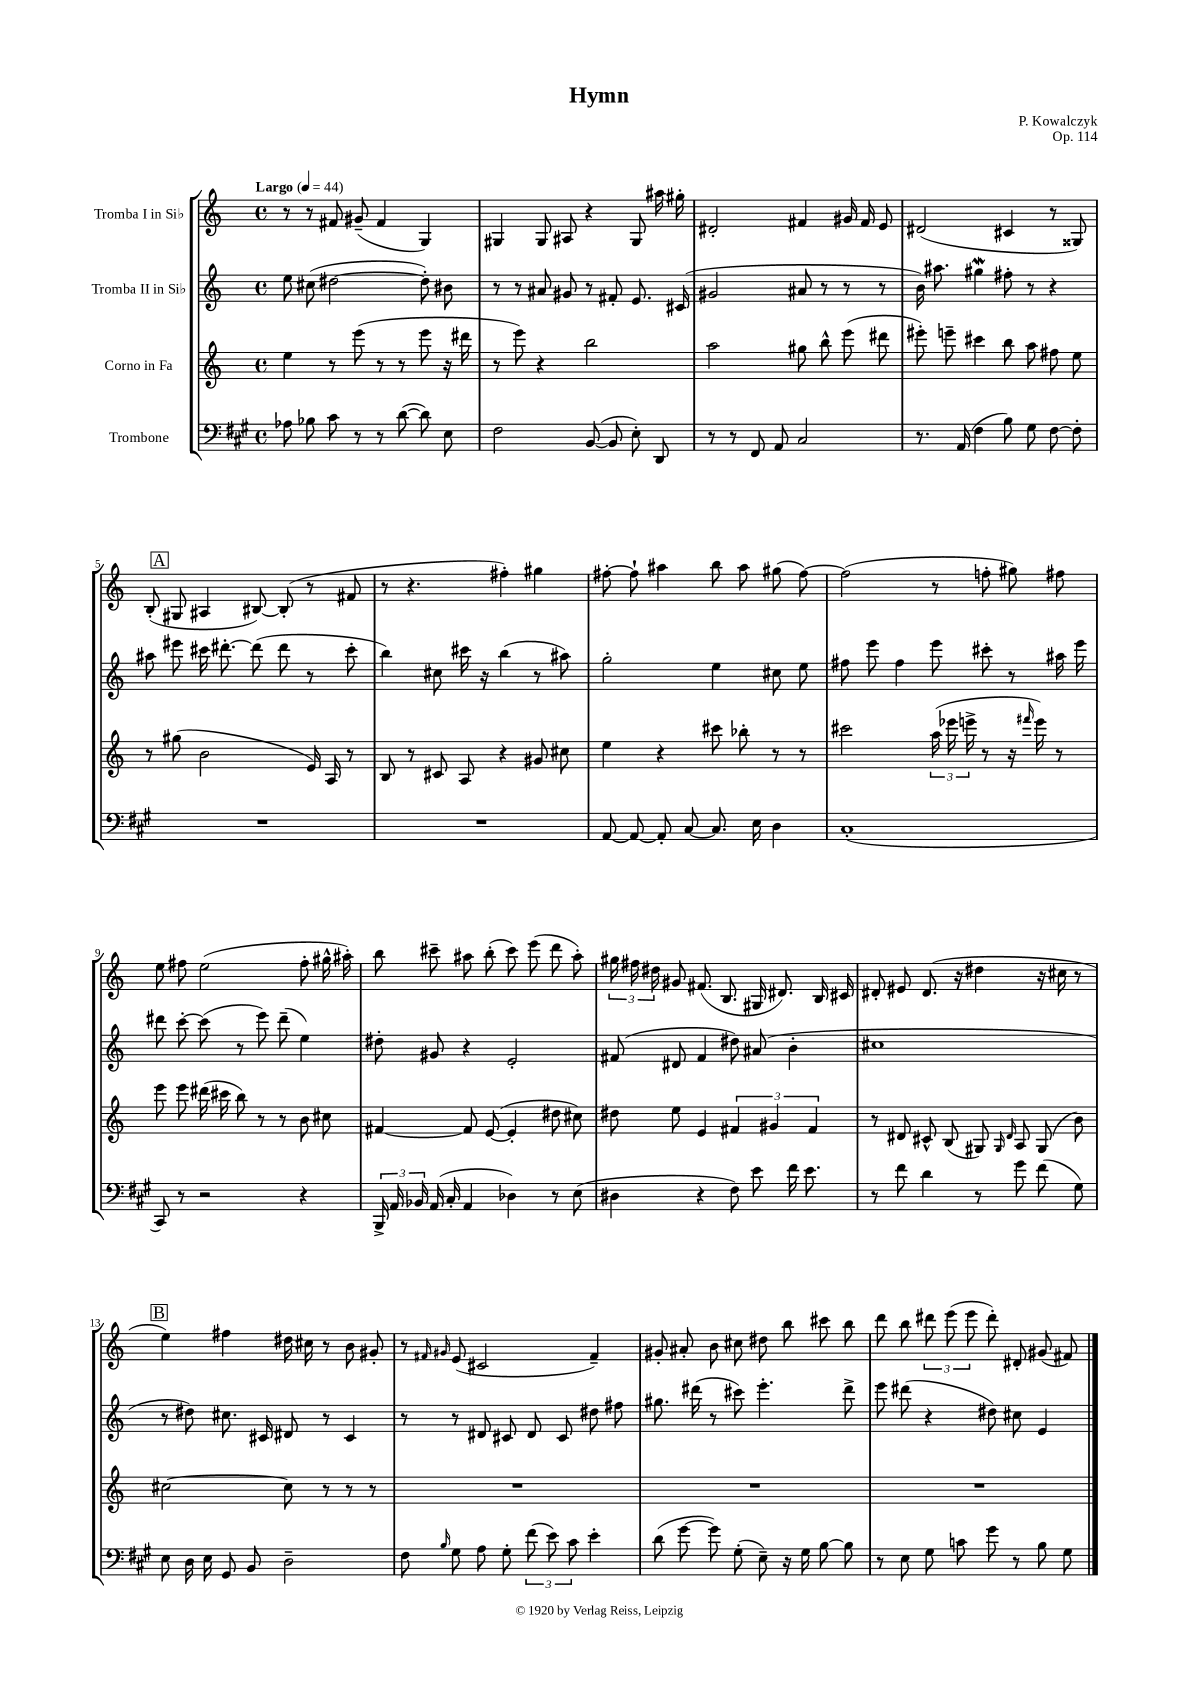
\header { title = "Hymn" composer = "P. Kowalczyk" opus = "Op. 114" }
<<
\new StaffGroup <<
\new Staff = "s0" \with { instrumentName = "Tromba I in Sib" } {
    \clef treble \key c \major \defaultTimeSignature \time 4/4 \tempo "Largo" 4 = 44
    \autoBeamOff r8 r8 fis'8 gis'8--( fis'4 g4) |
    gis4 gis8 ais8 r4 gis8 ais''16 gis''16-. |
    dis'2-. fis'4 gis'16 fis'16 e'8 |
    dis'2( cis'4 r8 gisis8) |
    \mark \markup { \box "A" } b8-.( gis8 ais4 bis8~) bis8-.( r8 fis'8 |
    r8 r4. fis''4-.) gis''4 |
    fis''8~-. fis''8-! ais''4 b''8 ais''8 gis''8( fis''8~) |
    fis''2( r8 f''8-. gis''8) fis''8 |
    e''8 fis''8 e''2( fis''8-. gis''16-^ ais''16-.) |
    b''8 cis'''8-- ais''8 b''8-.( cis'''8) e'''8( d'''8 ais''8-.) |
    \tuplet 3/2 { gis''16 fis''16 dis''16 } gis'8 fis'8.( b8. gis16 dis'8.) b16 cis'16 |
    dis'8-. eis'8 dis'8.( r16 dis''4 r16 cis''16 r8 |
    \mark \markup { \box "B" } e''4) fis''4 dis''16 cis''16 r8 b'8 gis'8-. |
    r8 \grace { fis'16 gis'16 } e'8( cis'2 fis'4--) |
    gis'8-. ais'8-. b'8 cis''8 dis''8 b''8 cis'''8 b''8 |
    d'''8 b''8 \tuplet 3/2 { dis'''8 e'''8( e'''8 } dis'''8-.) dis'8-. gis'8( fis'8) \bar "|." |
}
\new Staff = "s1" \with { instrumentName = "Tromba II in Sib" } {
    \clef treble \key c \major \defaultTimeSignature \time 4/4
    \autoBeamOff e''8 cis''8( dis''2~ dis''8-.) bis'8 |
    r8 r8 ais'8 gis'8 r8 fis'8-. e'8. cis'16( |
    gis'2 ais'8 r8 r8 r8 |
    b'16) ais''8. gis''4\mordent fis''8-. r8 r4 |
    \mark \markup { \box "A" } ais''8 eis'''8 cis'''16 dis'''8.~-. dis'''8( dis'''8 r8 cis'''8-. |
    b''4) cis''8 cis'''16 r16 b''4( r8 ais''8) |
    g''2-. e''4 cis''8 e''8 |
    fis''8 e'''8 fis''4 e'''8 cis'''8-. r8 ais''16 e'''16 |
    dis'''8 c'''8~-. c'''8( r8 e'''8) dis'''8--( e''4) |
    dis''8-. gis'8 r4 e'2-. |
    fis'8( dis'8 fis'4 dis''8) ais'8( b'4-. |
    cis''1 |
    \mark \markup { \box "B" } r8 dis''8) cis''8. cis'16 dis'8 r8 cis'4 |
    r8 r8 dis'8 cis'8 dis'8 cis'8 dis''8 fis''8 |
    gis''8. dis'''16( r8 cis'''8) e'''4.-. dis'''8-> |
    e'''8 dis'''8( r4 dis''8) cis''8 e'4 \bar "|." |
}
\new Staff = "s2" \with { instrumentName = "Corno in Fa" } {
    \clef treble \key c \major \defaultTimeSignature \time 4/4
    \autoBeamOff e''4 r8 e'''8( r8 r8 e'''8 r16 dis'''16 |
    r8 e'''8) r4 b''2 |
    a''2 gis''8 b''8-^ e'''8( dis'''8 |
    eis'''8-.) e'''8-- cis'''4 b''8 a''8 fis''8 e''8 |
    \mark \markup { \box "A" } r8 gis''8( b'2 e'16) a16 r8 |
    b8 r8 cis'8 a8 r4 gis'8 cis''8 |
    e''4 r4 cis'''8 bes''8-. r8 r8 |
    cis'''2 \tuplet 3/2 { a''16( ees'''16 e'''16-> } r8 r16 \grace { fis'''16 } e'''16) r8 |
    e'''8 e'''8 dis'''16( cis'''16 b''8) r8 r8 b'8 cis''8 |
    fis'4~ fis'8 e'8~( e'4-. dis''8 cis''8) |
    dis''8 e''8 e'4 \tuplet 3/2 { fis'4 gis'4 fis'4 } |
    r8 dis'8 cis'8-^ b8( gis8) \grace { gis16 dis'16 } a8 gis8( b'8) |
    \mark \markup { \box "B" } cis''2~ cis''8 r8 r8 r8 |
    R1 |
    R1 |
    R1 \bar "|." |
}
\new Staff = "s3" \with { instrumentName = "Trombone" } {
    \clef bass \key a \major \defaultTimeSignature \time 4/4
    \autoBeamOff aes8 bes8 cis'8 r8 r8 d'8~( d'8) e8 |
    fis2 b,8~( b,8 e8-.) d,8 |
    r8 r8 fis,8 a,8 cis2 |
    r8. a,16( fis4 b8) gis8 fis8~ fis8-. |
    \mark \markup { \box "A" } R1 |
    R1 |
    a,8~ a,8~ a,8-. cis8~ cis8. e16 d4 |
    cis1-.( |
    cis,8) r8 r2 r4 |
    \tuplet 3/2 { b,,16-> a,16 bes,16 } a,16( cis16-. a,4 des4) r8 e8( |
    dis4 r4 fis8) e'8 fis'16 e'8. |
    r8 fis'8 d'4 r8 gis'8 fis'8( gis8) |
    \mark \markup { \box "B" } e8 d16 e16 gis,8 b,8 d2-- |
    fis8 \grace { b16 } gis8 a8 gis8-. \tuplet 3/2 { fis'8( e'8) cis'8 } e'4-. |
    d'8( gis'8~ gis'8) gis8-.( e8--) r16 gis16 b8~ b8 |
    r8 e8 gis8 c'8 gis'8 r8 b8 gis8 \bar "|." |
}
>>
>>
